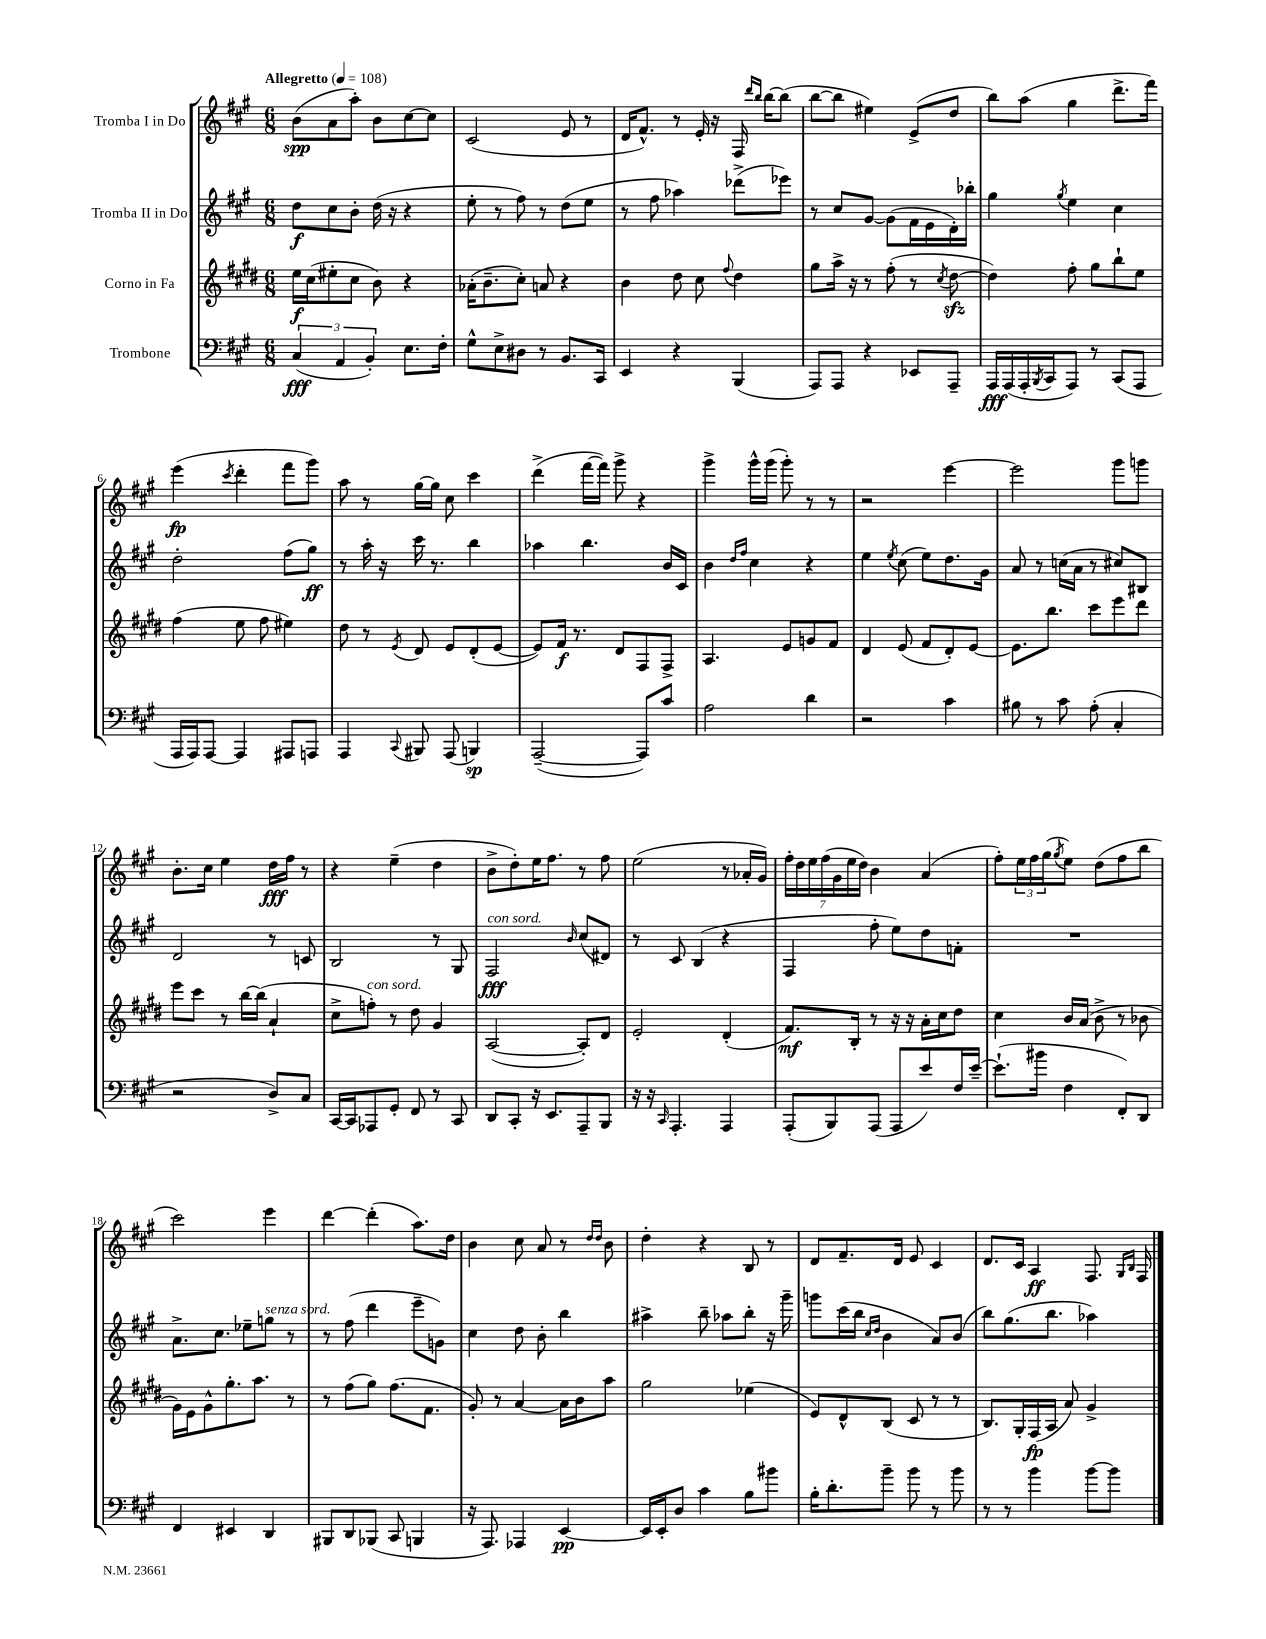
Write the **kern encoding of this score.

**kern	**dynam	**kern	**dynam	**kern	**dynam	**kern	**dynam
*part4	*part4	*part3	*part3	*part2	*part2	*part1	*part1
*staff4	*staff4	*staff3	*staff3	*staff2	*staff2	*staff1	*staff1
*I"Trombone	*	*I"Corno in Fa	*	*I"Tromba II in Do	*	*I"Tromba I in Do	*
*clefF4	*	*clefG2	*	*clefG2	*	*clefG2	*
*k[f#c#g#]	*	*k[f#c#g#d#]	*	*k[f#c#g#]	*	*k[f#c#g#]	*
*M6/8	*	*M6/8	*	*M6/8	*	*M6/8	*
*MM108	*	*MM108	*	*MM108	*	*MM108	*
=1	=1	=1	=1	=1	=1	=1	=1
!	!	!	!	!	!	!LO:TX:a:B:t=Allegretto	!
(6C#/	fff	16ee\LL	f	8dd\L	f	(8b\L	spp
.	.	(16cc#\J	.	.	.	.	.
.	.	8ee#X'\	.	8cc#\	.	8a\	.
6AA/	.	.	.	.	.	.	.
.	.	8cc#\J	.	8b'\J	.	8aa'\J)	.
6BB'/)	.	.	.	.	.	.	.
.	.	8b\)	.	(16dd\	.	8b\L	.
.	.	.	.	16r	.	.	.
8.E\L	.	4r	.	4r	.	[8cc#\	.
.	.	.	.	.	.	8cc#\J]	.
16F#'\Jk	.	.	.	.	.	.	.
=2	=2	=2	=2	=2	=2	=2	=2
8G#^^\L	.	(16a-X'\KL	.	8ee'\	.	(2c#/	.
.	.	8.b~\	.	.	.	.	.
8E^\	.	.	.	8r	.	.	.
8D#X\J	.	8cc#'\J)	.	8ff#\)	.	.	.
8r	.	8an/	.	8r	.	.	.
8.BB/L	.	4r	.	(8dd\L	.	8e/	.
.	.	.	.	8ee\J	.	8r	.
16CC#/Jk	.	.	.	.	.	.	.
=3	=3	=3	=3	=3	=3	=3	=3
4EE/	.	4b\	.	8r	.	16d/KL	.
.	.	.	.	.	.	8.f#^^/J)	.
.	.	.	.	8ff#\	.	.	.
4r	.	8dd#\	.	4aa-X\)	.	8r	.
.	.	8cc#\	.	.	.	16e'/	.
.	.	.	.	.	.	16r	.
.	.	8qqff#/	.	.	.	.	.
(4BBB/	.	4dd#\	.	(8ddd-X^\L	.	16F#/	.
.	.	.	.	.	.	16qqddd/LL	.
.	.	.	.	.	.	16qqbb/JJ	.
.	.	.	.	.	.	[16bb\KL	.
.	.	.	.	8eee-X\J)	.	(8bb\J]	.
=4	=4	=4	=4	=4	=4	=4	=4
8AAA/L)	.	8gg#\L	.	8r	.	[8bb\L	.
8AAA/J	.	16aa^\Jk	.	8cc#/L	.	8bb\J]	.
.	.	16r	.	.	.	.	.
4r	.	8r	.	[8g#/J	.	4ee#X\)	.
.	.	(8ff#'\	.	(8g#\L]	.	.	.
8EE-X/L	.	8r	.	16f#\L	.	(8e^/L	.
.	.	.	.	16e\	.	.	.
.	.	8qcc#/	.	.	.	.	.
8AAA~/J	.	[8dd#zz\	.	16d'\)	.	8dd/J	.
.	.	.	.	16bb-X'\JJ	.	.	.
=5	=5	=5	=5	=5	=5	=5	=5
16AAA/LL	fff	4dd#\])	.	4gg#\	.	8bb\L)	.
(16AAA/	.	.	.	.	.	.	.
16AAA'/	.	.	.	.	.	(8aa\J	.
8qBBB/	.	.	.	.	.	.	.
16CC#/J	.	.	.	.	.	.	.
.	.	.	.	8qgg#/	.	.	.
8AAA/J)	.	8ff#'\	.	4ee\	.	4gg#\	.
8r	.	8gg#\L	.	.	.	.	.
(8CC#/L	.	8bb`\	.	4cc#\	.	8.ddd^\L	.
8AAA/J	.	8ee\J	.	.	.	.	.
.	.	.	.	.	.	16fff#\Jk)	.
!!LO:LB:g=z
=6	=6	=6	=6	=6	=6	=6	=6
16AAA/LL	.	(4ff#\	.	2dd'\	.	(4eee\	fp
16AAA/J)	.	.	.	.	.	.	.
[8AAA/J	.	.	.	.	.	.	.
.	.	.	.	.	.	8qccc#/	.
4AAA/]	.	8ee\	.	.	.	4ddd'\	.
.	.	8ff#\	.	.	.	.	.
8AAA#X/L	.	4ee#X\)	.	(8ff#\L	.	8fff#\L	.
8AAAn/J	.	.	.	8gg#\J)	ff	8ggg#\J)	.
=7	=7	=7	=7	=7	=7	=7	=7
4AAA/	.	8dd#\	.	8r	.	8aa\	.
.	.	8r	.	16aa'\	.	8r	.
.	.	.	.	16r	.	.	.
8qqCC#/	.	8qe/	.	.	.	.	.
8BBB#X/	.	8d#/	.	16ccc#\	.	[16gg#\LL	.
.	.	.	.	8.r	.	16gg#\JJ]	.
(8AAA/	.	8e/L	.	.	.	8cc#\	.
4BBBn/)	sp	(8d#'/	.	4bb\	.	4ccc#\	.
.	.	[8e/J	.	.	.	.	.
=8	=8	=8	=8	=8	=8	=8	=8
([2AAA~/	.	8e/L])	.	4aa-X\	.	(4ddd^\	.
.	.	16f#/Jk	f	.	.	.	.
.	.	8.r	.	.	.	.	.
.	.	.	.	4.bb\	.	[16fff#\LL	.
.	.	.	.	.	.	16fff#\JJ])	.
.	.	8d#/L	.	.	.	8ggg#^\	.
8AAA/L])	.	8F#/	.	.	.	4r	.
8c#/J	.	8F#^/J	.	16b/LL	.	.	.
.	.	.	.	16c#/JJ	.	.	.
=9	=9	=9	=9	=9	=9	=9	=9
2A\	.	4.A/	.	4b\	.	4ggg#^\	.
.	.	.	.	16qqdd/LL	.	.	.
.	.	.	.	16qqff#/JJ	.	.	.
.	.	.	.	4cc#\	.	16ggg#^^\LL	.
.	.	.	.	.	.	(16ggg#\JJ	.
.	.	8e/L	.	.	.	8ggg#'\)	.
4d\	.	8gn/	.	4r	.	8r	.
.	.	8f#/J	.	.	.	8r	.
=10	=10	=10	=10	=10	=10	=10	=10
2r	.	4d#/	.	4ee\	.	2r	.
.	.	.	.	8qee/	.	.	.
.	.	(8e/	.	(8cc#\	.	.	.
.	.	8f#/L	.	8ee\L)	.	.	.
4c#\	.	8d#'/)	.	8.dd\	.	[4eee\	.
.	.	[8e/J	.	.	.	.	.
.	.	.	.	16g#\Jk	.	.	.
=11	=11	=11	=11	=11	=11	=11	=11
8B#X\	.	8.e\L]	.	8a/	.	2eee\]	.
8r	.	.	.	8r	.	.	.
.	.	8.bb\J	.	.	.	.	.
8c#\	.	.	.	(16ccn\LL	.	.	.
.	.	.	.	16a\JJ	.	.	.
(8A'\	.	8ccc#\L	.	8r	.	.	.
4C#'/	.	8eee\	.	8cc#X/L)	.	8ggg#\L	.
.	.	8ddd#\J	.	8B#X/J	.	8gggn\J	.
!!LO:LB:g=z
=12	=12	=12	=12	=12	=12	=12	=12
2r	.	8eee\L	.	2d/	.	8.b'\L	.
.	.	8ccc#\J	.	.	.	.	.
.	.	.	.	.	.	16cc#\Jk	.
.	.	8r	.	.	.	4ee\	.
.	.	[16bb\LL	.	.	.	.	.
.	.	(16bb\JJ]	.	.	.	.	.
8D^/L)	.	4a`/	.	8r	.	16dd\LL	fff
.	.	.	.	.	.	16ff#\JJ	.
8C#/J	.	.	.	8cn/	.	8r	.
=13	=13	=13	=13	=13	=13	=13	=13
[16CC#/LL	.	8cc#^\L	.	2B/	.	4r	.
16CC#/J]	.	.	.	.	.	.	.
!	!	!LO:TX:a:i:t=con sord.	!	!	!	!	!
8AAA-X/	.	8ffn'\J)	.	.	.	.	.
8GG#'/J	.	8r	.	.	.	(4ee~\	.
8FF#/	.	8dd#\	.	.	.	.	.
8r	.	4g#/	.	8r	.	4dd\	.
8CC#/	.	.	.	8G#/	.	.	.
=14	=14	=14	=14	=14	=14	=14	=14
!	!	!	!	!LO:TX:a:i:t=con sord.	!	!	!
8DD/L	.	([2A/	.	2F#/	fff	8b^\L	.
8CC#'/J	.	.	.	.	.	8dd'\)	.
16r	.	.	.	.	.	16ee\K	.
8.EE/L	.	.	.	.	.	8.ff#\J	.
.	.	.	.	16qqb/	.	.	.
8AAA~/	.	8A'/L])	.	(8cc#/L	.	8r	.
8BBB/J	.	8d#/J	.	8d#X/J)	.	8ff#\	.
=15	=15	=15	=15	=15	=15	=15	=15
16r	.	2e'/	.	8r	.	(2ee\	.
16r	.	.	.	.	.	.	.
16qqCC#/	.	.	.	.	.	.	.
4.AAA'/	.	.	.	8c#/	.	.	.
.	.	.	.	(4B/	.	.	.
4AAA/	.	(4d#'/	.	4r	.	8r	.
.	.	.	.	.	.	16a-X'/LL	.
.	.	.	.	.	.	16g#/JJ)	.
=16	=16	=16	=16	=16	=16	=16	=16
(8AAA'/L	.	8.f#/L)	mf	4F#/	.	28ff#'\LL	.
.	.	.	.	.	.	28dd\	.
.	.	.	.	.	.	28ee\	.
.	.	.	.	.	.	(28ff#\	.
8BBB/)	.	.	.	.	.	.	.
.	.	.	.	.	.	28g#\	.
.	.	.	.	.	.	28ee\	.
.	.	16B'/Jk	.	.	.	.	.
.	.	.	.	.	.	28dd\JJ)	.
(8AAA/J	.	8r	.	8ff#'\	.	4b\	.
8AAA/L	.	16r	.	8ee\L)	.	.	.
.	.	16r	.	.	.	.	.
8e/)	.	16a'\LL	.	8dd\	.	(4a/	.
.	.	16cc#\J	.	.	.	.	.
16F#/L	.	8dd#\J	.	8fn'\J	.	.	.
[16e~/JJ	.	.	.	.	.	.	.
=17	=17	=17	=17	=17	=17	=17	=17
(8.e`\L]	.	4cc#\	.	2.r	.	8ff#'\L)	.
.	.	.	.	.	.	24ee\L	.
.	.	.	.	.	.	24ff#\	.
16b#X\Jk	.	.	.	.	.	.	.
.	.	.	.	.	.	(24gg#\J	.
.	.	.	.	.	.	8qgg#/	.
4F#\	.	16b/LL	.	.	.	8ee\J)	.
.	.	(16a/JJ	.	.	.	.	.
.	.	8b^\	.	.	.	(8dd\L	.
8FF#'/L)	.	8r	.	.	.	8ff#\	.
8DD/J	.	8b-X\	.	.	.	8bb\J	.
!!LO:LB:g=z
=18	=18	=18	=18	=18	=18	=18	=18
4FF#/	.	16g#\LL)	.	8.a^\L	.	2ccc#\)	.
.	.	16e\J	.	.	.	.	.
.	.	8g#^^\	.	.	.	.	.
.	.	.	.	8.cc#\J	.	.	.
4EE#X/	.	8.gg#'\	.	.	.	.	.
.	.	.	.	8ee-X~\L	.	.	.
.	.	8.aa\J	.	.	.	.	.
!	!	!	!	!LO:TX:a:i:t=senza sord.	!	!	!
4DD/	.	.	.	8ggn\J	.	4eee\	.
.	.	8r	.	8r	.	.	.
=19	=19	=19	=19	=19	=19	=19	=19
8BBB#X/L	.	8r	.	8r	.	[4ddd\	.
8DD/	.	(8ff#\L	.	(8ff#\	.	.	.
(8BBB-X/J	.	8gg#\J)	.	4ddd\	.	(4ddd'\]	.
8CC#/	.	(8.ff#\L	.	.	.	.	.
4BBBn/	.	.	.	8eee~\L	.	8.aa\L)	.
.	.	8.f#\J	.	.	.	.	.
.	.	.	.	8gn\J)	.	.	.
.	.	.	.	.	.	16dd\Jk	.
=20	=20	=20	=20	=20	=20	=20	=20
16r	.	8g#'/)	.	4cc#\	.	4b\	.
8.AAA/)	.	.	.	.	.	.	.
.	.	8r	.	.	.	.	.
4AAA-X/	.	[4a/	.	8dd\	.	8cc#\	.
.	.	.	.	8b'\	.	8a/	.
[4EE/	pp	16a\LL]	.	4bb\	.	8r	.
.	.	16b\J	.	.	.	.	.
.	.	.	.	.	.	16qqdd/LL	.
.	.	.	.	.	.	16qqdd/JJ	.
.	.	8aa\J	.	.	.	8b\	.
=21	=21	=21	=21	=21	=21	=21	=21
16EE/LL]	.	2gg#\	.	4aa#X^\	.	4dd'\	.
16EE'/J	.	.	.	.	.	.	.
8D/J	.	.	.	.	.	.	.
4c#\	.	.	.	8bb~\	.	4r	.
.	.	.	.	8aa-X\L	.	.	.
8B\L	.	(4ee-X\	.	8bb'\J	.	8B/	.
8b#X\J	.	.	.	16r	.	8r	.
.	.	.	.	16ggg#~\	.	.	.
=22	=22	=22	=22	=22	=22	=22	=22
16B'\KL	.	8e/L)	.	8gggn\L	.	8d/L	.
8.d'\	.	.	.	.	.	.	.
.	.	8d#^^/	.	(16ccc#\L	.	8.f#~/	.
.	.	.	.	16bb\JJ	.	.	.
.	.	.	.	16qqcc#/LL	.	.	.
.	.	.	.	16qqdd/JJ	.	.	.
8b~\J	.	(8B/J	.	4b\	.	.	.
.	.	.	.	.	.	16d/Jk	.
8b\	.	8c#/	.	.	.	8e/	.
8r	.	8r	.	8a/L)	.	4c#/	.
8b\	.	8r	.	(8b/J	.	.	.
=23	=23	=23	=23	=23	=23	=23	=23
8r	.	8.B/L)	.	8bb\L)	.	8.d/L	.
8r	.	.	.	(8.gg#\	.	.	.
.	.	16G#'/L	.	.	.	16c#/Jk	.
4b\	.	(16F#/	fp	.	.	4A/	ff
.	.	16A/JJ	.	8.bb\J	.	.	.
.	.	8a/)	.	.	.	.	.
[8b\L	.	4g#^/	.	4aa-X\)	.	8.F#/	.
8b\J]	.	.	.	.	.	.	.
.	.	.	.	.	.	16qqG#/LL	.
.	.	.	.	.	.	16qqB/JJ	.
.	.	.	.	.	.	16F#/	.
==	==	==	==	==	==	==	==
*-	*-	*-	*-	*-	*-	*-	*-
